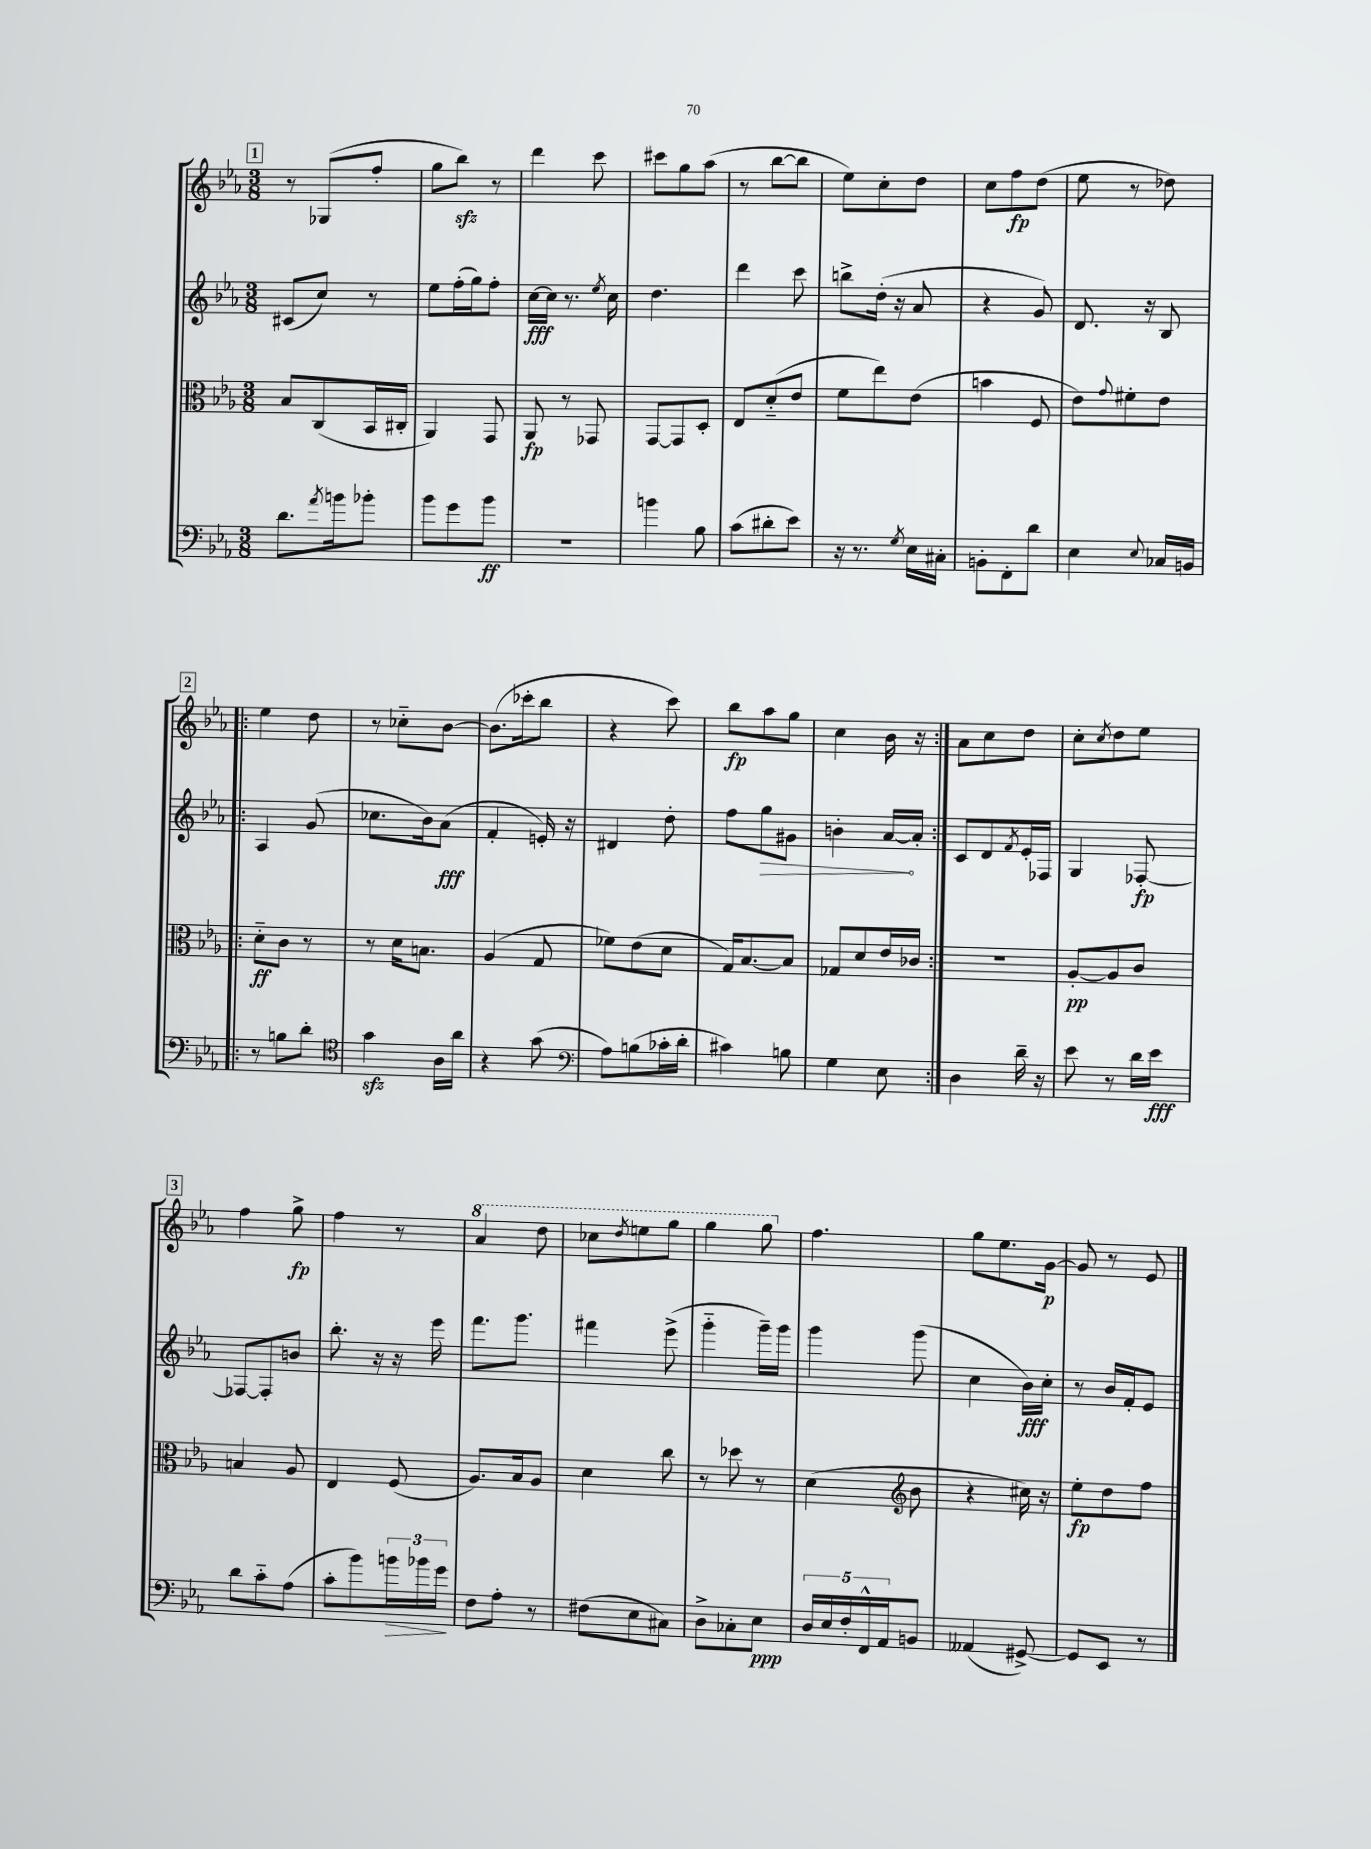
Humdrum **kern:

**kern	**kern	**kern	**kern
*staff4	*staff3	*staff2	*staff1
*clefF4	*clefC3	*clefG2	*clefG2
*k[b-e-a-]	*k[b-e-a-]	*k[b-e-a-]	*k[b-e-a-]
*M3/8	*M3/8	*M3/8	*M3/8
8.d	8B-	(8c#	8r
.	(8C	8cc)	(8G-
8qa-	.	.	.
16b	.	.	.
8b-'	16BB-	8r	8ff'
.	16C#'	.	.
=	=	=	=
8b-	4AA-)	8ee-	8gg
8g	.	(16ff'	8bb-)
.	.	16gg)	.
8b-	8GG	8ff'	8r
=	=	=	=
4.r	8AA-	[16cc	4ddd
.	.	16cc]	.
.	8r	8.r	.
.	8GG-	.	8ccc
.	.	8qee-	.
.	.	16cc	.
=	=	=	=
4b	[8GG	4.dd	8ccc#
.	8GG]	.	8gg
8B-	8D'	.	(8aa-
=	=	=	=
(8c	8E-	4ddd	8r
8d#'	(8d'~	.	[8bb-
8e-)	8e-	8ccc	8bb-]
=	=	=	=
16r	8f	8bb^	8ee-)
8.r	.	.	.
.	8ee-)	(16dd'	8cc'
.	.	16r	.
8qG	.	.	.
16E-	(8e-	8a-	8dd
16C#'	.	.	.
=	=	=	=
8BB'	4b	4r	8cc
8FF'	.	.	8ff
8d	8F	8g)	(8dd
=	=	=	=
4E-	8e-)	8.d	8ee-
.	8qqg	.	.
.	8f#'	.	8r
.	.	16r	.
8qqE-	.	.	.
16C-	8e-	8B-	8dd-)
16BB	.	.	.
=!|:	=!|:	=!|:	=!|:
8r	8d'~	4A-	4ee-
8B	8c	.	.
8d'	8r	(8g	8dd
=	=	=	=
*clefC4	*	*	*
4g	8r	8.cc-	8r
.	16d	.	8cc-'~
.	8.B	16b-)	.
16A-	.	(8a-	[8b-
16a-	.	.	.
=	=	=	=
4r	(4A-	4f'	(8.b-]
.	.	.	16ccc-'
(8g	8G	16e')	8bb-
.	.	16r	.
=	=	=	=
*clefF4	*	*	*
8A-)	8f-)	4d#	4r
(8B	(8e-	.	.
16c-'	8d	8dd'	8ccc)
16d'	.	.	.
=	=	=	=
4c#)	16G)	8ff	8bb-
.	[8.B-	.	.
.	.	8gg	8aa-
8B	8B-]	8g#	8gg
=	=	=	=
4G	8G-	4b'	4cc
.	8d	.	.
8E-	16e-	[16a-	16b-
.	16c-	16a-']	16r
=:|!	=:|!	=:|!	=:|!
4D	4.r	8c	8a-
.	.	8d	8cc
.	.	8qf	.
16d~	.	16e-'	8dd
16r	.	16F-	.
=	=	=	=
8e-	[8A-'	4G	8cc'
.	.	.	8qcc
8r	8A-]	.	8dd
16d	8c	[8F-'	8ee-
16e-	.	.	.
=	=	=	=
8d	4B	8F-_	4ff
8c'~	.	8F-']	.
(8A-	8A-	8b	8gg^
=	=	=	=
8c'	4E-	8.bb-'	4ff
8b-)	.	.	.
.	.	16r	.
24b	(8F	16r	8r
24b-	.	.	.
.	.	16eee-	.
24g	.	.	.
=	=	=	=
8F	8.A-)	8.fff	4aa-
8A-'	.	.	.
.	16B-	8.ggg	.
8r	8A-	.	8ddd
=	=	=	=
(8F#	4d	4fff#	8ccc-
.	.	.	8qddd
8E-	.	.	8eee
8C#)	8cc	(8eee-^	8ggg
=	=	=	=
8D^	8r	4ggg'~	4ggg
8C-'	8dd-	.	.
8E-	8r	16ggg~)	8ggg
.	.	16ggg	.
=	=	=	=
20D	(4d	4ggg	4.ff
20E-	.	.	.
20F'	.	.	.
20FF^^	.	.	.
20AA-	.	.	.
*	*clefG2	*	*
8BB	8b-	(8ggg	.
=	=	=	=
(4AA--	4r	4cc	8gg
.	.	.	8.ee-
[8GG#^)	16cc#)	16b-)	.
.	16r	16cc'	[16g
=	=	=	=
8GG#]	8ee-'	8r	8g]
8EE-	8dd	16b-	8r
.	.	16f'	.
8r	8ff	8e-	8e-
==	==	==	==
*-	*-	*-	*-
